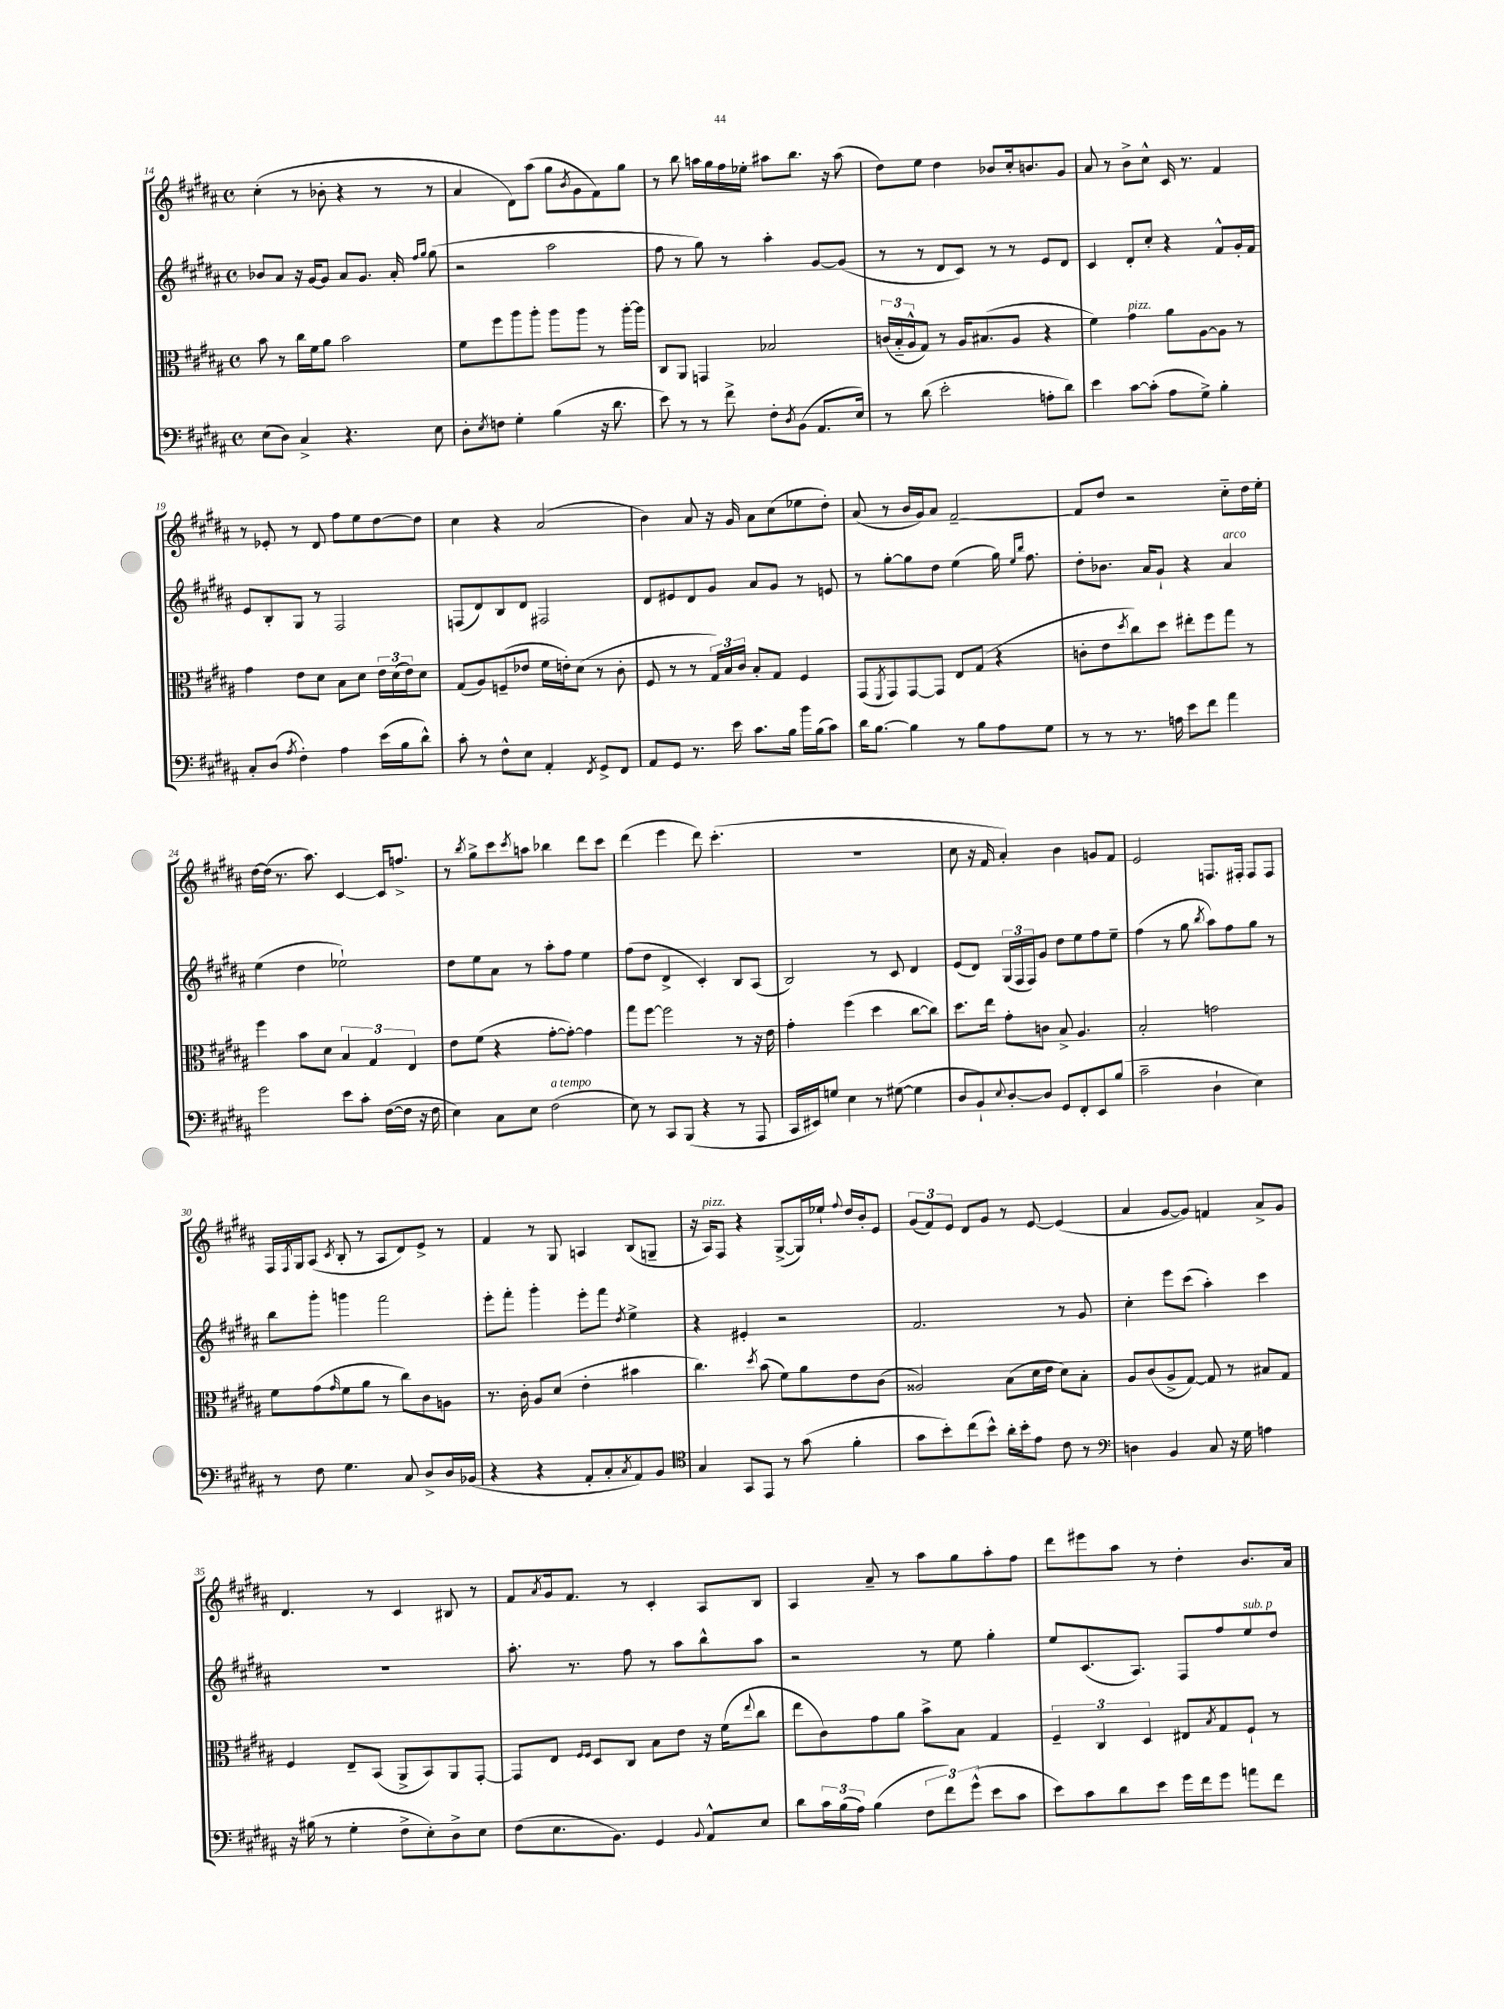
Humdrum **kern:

**kern	**kern	**kern	**kern
*staff4	*staff3	*staff2	*staff1
*clefF4	*clefC3	*clefG2	*clefG2
*k[f#c#g#d#a#]	*k[f#c#g#d#a#]	*k[f#c#g#d#a#]	*k[f#c#g#d#a#]
*M4/4	*M4/4	*M4/4	*M4/4
*met(c)	*met(c)	*met(c)	*met(c)
(8E	8b	8b-	(4cc#'
8D#)	8r	8a#	.
4C#^	16cc#	16r	8r
.	16f#	[16g#	.
.	8a#	8g#]	8b-'
4.r	2b	8a#	4r
.	.	8.g#	.
.	.	.	8r
.	.	16a#'	.
.	.	16qqff#	.
.	.	16qqgg#	.
8E	.	(8gg#	8r
=	=	=	=
8D#'	8f#	2r	4a#
8qE	.	.	.
8F	8ff#	.	.
4G#'	8aa#	.	8d#)
.	8aa#'	.	(8aa#
(4B	8aa#	2aa#	8gg#
.	.	.	8qb
.	8aa#	.	8g#
16r	8r	.	8f#)
8.d#	.	.	.
.	[16aa#'	.	8gg#
.	16aa#]	.	.
=	=	=	=
8e)	8C#	8ff#	8r
8r	8AA#	8r	8bb
8r	4GG	8gg#)	16aa
.	.	.	16gg#
8f#^	.	8r	16ff#
.	.	.	16ee-'
8F#'	2B-	4aa#'	8aa#
8qD#	.	.	.
(8BB	.	.	8.bb
8.AA#	.	[8g#	.
.	.	.	16r
.	.	(8g#]	(8aa#
16E)	.	.	.
=	=	=	=
8r	(24c	8r	8dd#)
.	24B'~	.	.
.	24A#^^	.	.
(8d#	8G#)	8r	8ee
2e'	8r	8d#	4dd#
.	16A#	8c#)	.
.	(8.B#	.	.
.	.	8r	8b-
.	8A#	8r	16cc#'
.	.	.	8.b
8A'	4r	8e	.
8d#)	.	8d#	8g#
=	=	=	=
4e	4f#)	4c#	8a#
.	.	.	8r
[8c#	4g#	8d#'	8b^
(8c#']	.	8cc#'	8cc#^^
8A#	8a#	4r	16c#
.	.	.	8.r
8G#^)	[8A#	.	.
4B'	8A#]	8f#^^	4f#
.	8r	16g#'	.
.	.	16f#	.
=	=	=	=
8C#'	4g#	8e	8r
(8D#	.	8B'	8e-'
8qA#	.	.	.
4F#')	8e	8G#	8r
.	8d#	8r	8d#
4A#	8B	2F#	8ff#
.	8d#	.	8ee
(16e	24e	.	[8dd#
.	(24d#	.	.
16B	.	.	.
.	24e)	.	.
8d#^^)	8d#	.	8dd#]
=	=	=	=
8c#'	(8G#	(8F	4cc#
8r	8A#)	8d#)	.
8F#^^	(8F~	8B	4r
8E	8e-	8d#	.
4AA#'	16f#	2F#	(2a#
.	16e')	.	.
.	(8d#	.	.
8qFF#	.	.	.
8GG#^	8r	.	.
8FF#	8c#'	.	.
=	=	=	=
8AA#	8F#	8d#	4b)
8GG#	8r	8e#	.
8.r	8r	8d#	8a#
.	24G#)	8g#	16r
.	24B	.	.
16e	.	.	16g#
.	24c#	.	.
8.c#	8B'	8a#	8a#
.	8G#	8g#	(8cc#
16B	.	.	.
16b	4F#	8r	8ee-
(16B	.	.	.
8c#)	.	8e	8dd#')
=	=	=	=
16d#	(8GG#	8r	(8a#
[8.B	.	.	.
.	8qFF#	.	.
.	8GG#)	[8gg#'	8r
4B]	[8GG#	8gg#]	16b
.	.	.	16g#)
.	8GG#]	8dd#	8a#
8r	8E	(4ee	[2f#~
8B	(8G#	.	.
8A#	4r	16gg#)	.
.	.	16qqee	.
.	.	16qqbb	.
.	.	8.ff#	.
8G#	.	.	.
=	=	=	=
8r	8c'	8dd#'	8f#]
8r	8e	8.b-	8dd#
.	8qdd#	.	.
8.r	8cc#)	.	2r
.	.	16a#	.
.	8dd#	8g#`	.
16A	.	.	.
8e	8ee#'	4r	.
8f#	8ff#	.	.
4a#	8gg#	4a#	8cc#'~
.	8r	.	16dd#
.	.	.	16ee'
=	=	=	=
2g#	4ff#	(4ee	[16dd#
.	.	.	(16dd#]
.	.	.	8.r
.	8b	4dd#	.
.	.	.	8.aa#)
.	8d#	.	.
8e	6B	2ee-`)	[4c#
8c#'	.	.	.
.	6G#	.	.
([16F#	.	.	16c#]
16F#]	.	.	8.ff^
.	6E	.	.
16r	.	.	.
16F#	.	.	.
=	=	=	=
4E)	8e	8dd#	8r
.	.	.	8qbb
.	(8f#	8ee	8gg#^
8C#	4r	8a#	8ccc#
.	.	.	8qccc#
8E	.	8r	8aa
(2F#	[8g#'	8aa#'	4bb-
.	8g#'_)	8ff#	.
.	4g#]	4ee	8ddd#
.	.	.	8ccc#
=	=	=	=
8E)	8gg#	(8ff#	(4ddd#
8r	[8ff#	8dd#	.
8CC#	2ff#]	4d#^	4eee
(8BBB	.	.	.
4r	.	4c#')	8ddd#)
.	.	.	(4.ccc#'
8r	8r	8B	.
8AAA#	16r	(8A#	.
.	16e	.	.
=	=	=	=
16CC#	4g#'	2B)	1r
16EE#)	.	.	.
8G	.	.	.
4E	(4ff#	.	.
8r	4dd#	8r	.
([8G#	.	8c#	.
4G#]	[8cc#	4d#	.
.	8cc#])	.	.
=	=	=	=
8D#	8.dd#	(8e	8cc#
8BB`)	.	8d#)	16r
.	16ee	.	16f#
8qqE	.	.	.
[8D#'	8g#'	(24G#	4a#')
.	.	24F#	.
.	.	24F#)	.
8D#]	8c	8g#	.
8GG#	8B^	8dd#	4b
8FF#'	4.A#	8ee	.
8EE	.	8ff#	8g
(8B	.	8ee~	8f#
=	=	=	=
2c#~	2B'	(4ff#	2e
.	.	8r	.
.	.	8gg#	.
.	.	8qbb	.
4D#`	2g	8aa#)	8.F
.	.	8ff#	.
.	.	.	16F#'
4E)	.	8gg#	8F#
.	.	8r	8F#
=	=	=	=
8r	8f#	8bb	16F#
.	.	.	8qF#
.	.	.	16G#
8F#	(8g#	8ggg#'	(8A#
.	16qqg#	.	8qc#
4.G#	8f#	4ggg	8B'
.	8a#	.	8r
.	8r	2fff#	8A#
8C#	8cc#)	.	8d#)
8D#^	8c#	.	8e^
16D#	8A	.	8r
(16BB-	.	.	.
=	=	=	=
4r	8.r	8eee'	4f#
.	.	8fff#'	.
.	16c#'	.	.
4r	8A#	4ggg#'	8r
.	(8d#	.	8G#
8AA#'	4e'	8eee'	4A
8C#'	.	8fff#	.
8qC#	.	8qdd#	.
8AA#)	4b#	4ee^	(8B
8BB	.	.	8G~
=	=	=	=
*clefC4	*	*	*
4G#	4.cc#)	4r	16r
.	.	.	16A#)
.	.	.	8F#
8GG#	.	4e#'	4r
.	8qdd#	.	.
8EE	(8b	.	.
8r	8f#)	2r	([8G#^
(8g#	8a#	.	16G#])
.	.	.	16ee-`
.	.	.	8qqff#
4f#'	8e	.	16dd#
.	.	.	16b'
.	(8c#	.	8e
=	=	=	=
8g#	2A##)	2.f#	(12g#
.	.	.	12f#)
8b')	.	.	.
.	.	.	12e
(8cc#	.	.	8d#
8b^^)	.	.	8g#
16a#'	(8B	.	8r
16b'	.	.	.
8e	16d#	.	[8e
.	16e	.	.
8c#	8d#)	8r	(4e]
8r	8B'	8g#	.
=	=	=	=
*clefF4	*	*	*
4D	8A#	4cc#'	4a#
.	(8c#	.	.
4BB	8A#^	8eee	[8g#
.	[8G#)	(8ccc#	8g#])
8C#	8G#]	4aa#')	4f
16r	8r	.	.
16G#	.	.	.
4A	8B#	4ccc#	8a#^
.	8G#	.	8g#
=	=	=	=
16r	4F#	1r	4.d#
(16B#	.	.	.
8r	.	.	.
4G#'	8E~	.	.
.	(8BB	.	8r
8F#^	8AA#^	.	4c#
8E')	8BB)	.	.
8D#^	8AA#	.	8B#
8E	[8GG#'	.	8r
=	=	=	=
(8F#	8GG#]	8.aa#'	8f#
.	.	.	8qa#
8.E	8E	.	16g#
.	.	8.r	8.f#
.	16qqF#	.	.
.	16qqF#	.	.
.	8D#	.	.
8.BB)	.	.	.
.	8C#	8ff#	8r
4GG#	8B	8r	4c#'
.	8e	8aa#	.
8qqBB	.	.	.
8AA#^^	16r	8bb^^	8A#
.	(16f#	.	.
.	8qqee	.	.
8E	8cc#	8aa#	8B
=	=	=	=
8d#	8ee	2r	4A#
24c#	8c#)	.	.
(24B	.	.	.
24A#)	.	.	.
(4B	8g#	.	8a#~
.	8a#	.	8r
12F#	8b^	8r	8aa#
12f#)	.	.	.
.	8B	8ee	8gg#
(12g#^^	.	.	.
8e	4G#	4gg#'	8aa#'
8c#	.	.	8ff#
=	=	=	=
8e)	6F#~	8ee	8ddd#
8c#	.	(8.c#	8eee#
.	6C#	.	.
8d#	.	.	8aa#
.	.	8.A#)	.
.	6D#	.	.
8e	.	.	8r
16g#	8E#	8F#	4dd#'
16f#	.	.	.
.	8qB	.	.
8g#	8G#	8ff#	.
8a	8F#`	8ee	8.b
8f#	8r	8dd#	.
.	.	.	16a#
==	==	==	==
*-	*-	*-	*-
